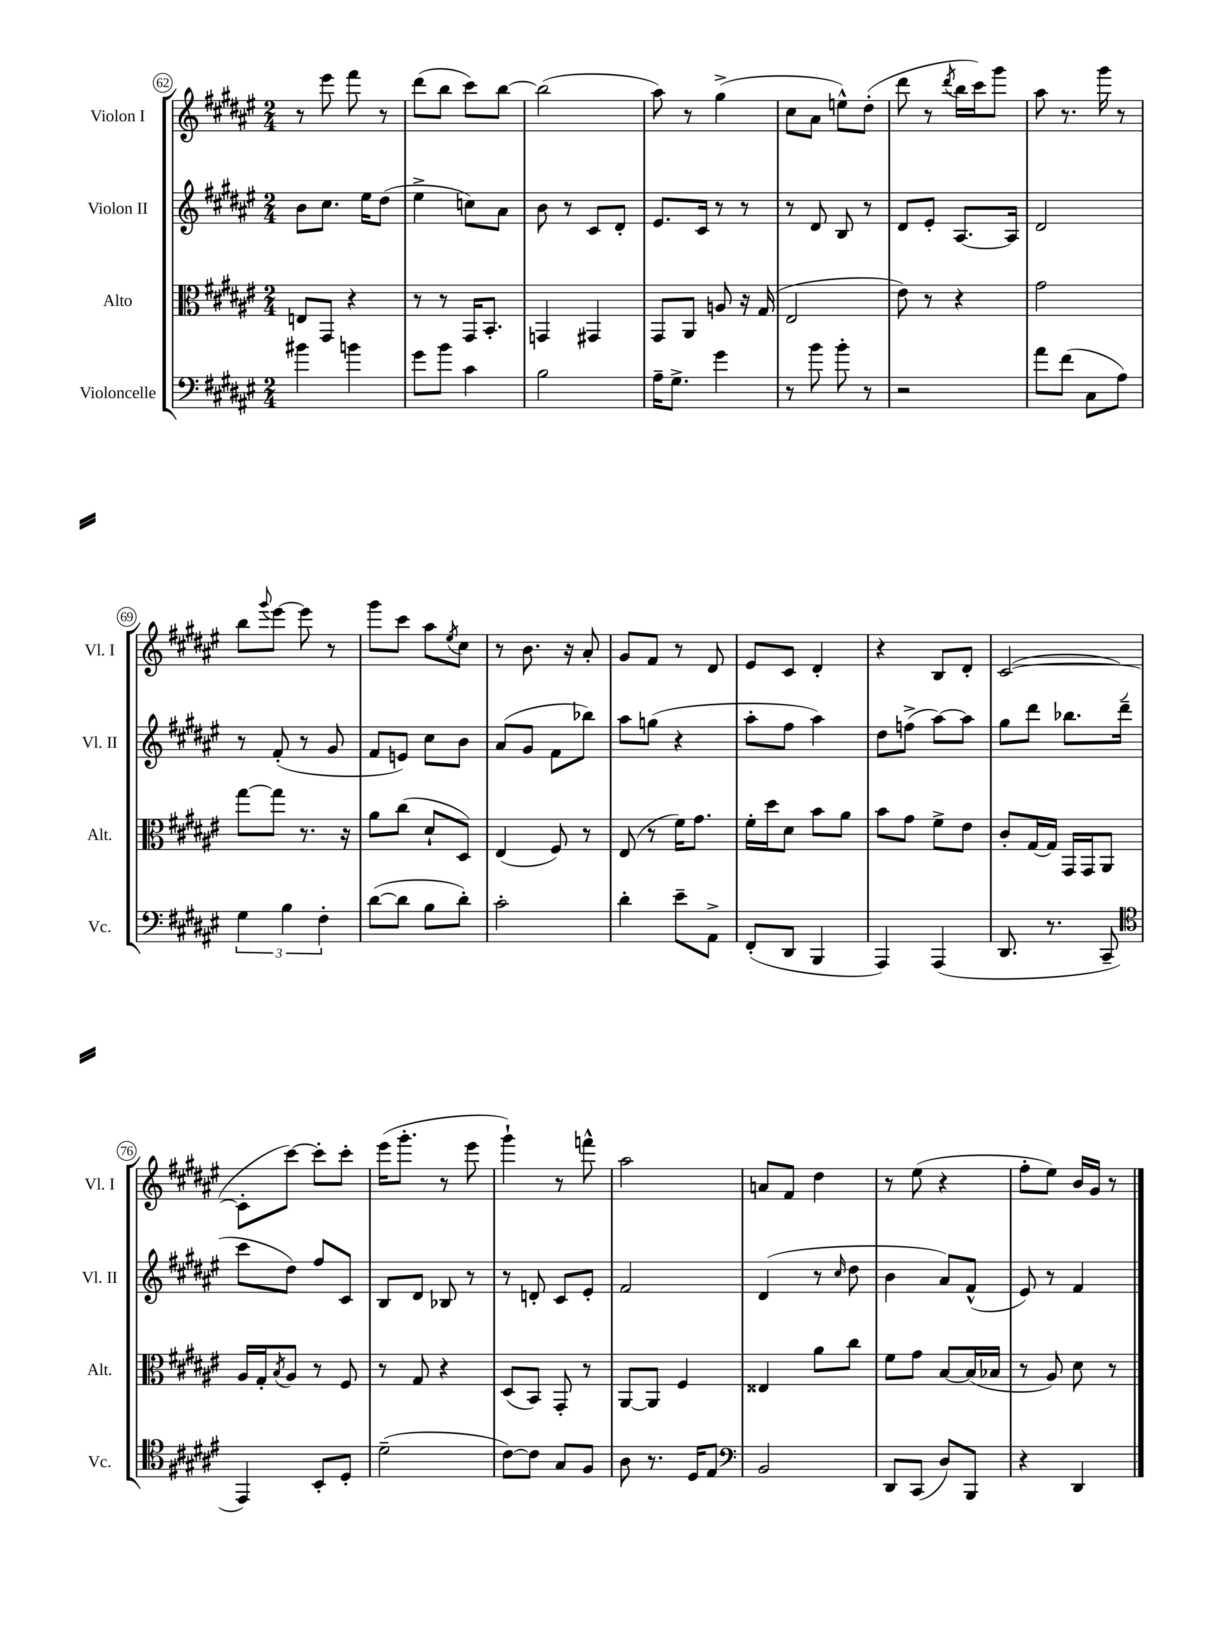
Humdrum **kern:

**kern	**kern	**kern	**kern
*part4	*part3	*part2	*part1
*staff4	*staff3	*staff2	*staff1
*I"Violoncelle	*I"Alto	*I"Violon II	*I"Violon I
*I'Vc.	*I'Alt.	*I'Vl. II	*I'Vl. I
*clefF4	*clefC3	*clefG2	*clefG2
*k[f#c#g#d#a#e#]	*k[f#c#g#d#a#e#]	*k[f#c#g#d#a#e#]	*k[f#c#g#d#a#e#]
*M2/4	*M2/4	*M2/4	*M2/4
=62	=62	=62	=62
4b#X\	8En/L	8b\L	8r
.	8GG#/J	8.cc#\J	8eee#\
4bn\	4r	.	8fff#\
.	.	16ee#\KL	.
.	.	(8dd#\J	8r
=63	=63	=63	=63
8g#\L	8r	4ee#^\	(8ddd#\L
8b\J	8r	.	8bb\J
4c#\	16GG#/KL	8ccn\L)	8ccc#\L)
.	8.BB'/J	.	.
.	.	8a#\J	[8bb\J
=64	=64	=64	=64
2B\	4GGn/	8b\	(2bb\]
.	.	8r	.
.	4GG#X/	8c#/L	.
.	.	8d#'/J	.
=65	=65	=65	=65
16A#~\KL	8GG#/L	8.e#/L	8aa#\)
8.G#^\J	.	.	.
.	8AA#/J	.	8r
.	.	16c#/Jk	.
4g#\	8An/	8r	(4gg#^\
.	16r	8r	.
.	(16G#/	.	.
=66	=66	=66	=66
8r	2E#/	8r	8cc#\L
8b\	.	8d#/	8a#\J
8b'\	.	8B/	8een^^\L)
8r	.	8r	(8dd#'\J
=67	=67	=67	=67
2r	8e#\)	8d#/L	8ddd#\
.	8r	8e#'/J	8r
.	.	.	8qddd#/
.	4r	[8.A#/L	16bb\LL
.	.	.	16ccc#\J)
.	.	.	8ggg#\J
.	.	16A#/Jk]	.
=68	=68	=68	=68
8a#\L	2g#\	2d#/	8aa#\
(8f#\J	.	.	8.r
8C#\L	.	.	.
.	.	.	16ggg#\
8A#\J)	.	.	8r
!!LO:LB:g=z
=69	=69	=69	=69
6G#\	[8gg#\L	8r	8bb\L
.	.	.	8qqggg#/
.	8gg#\J]	(8f#'/	[8eee#\J
6B\	.	.	.
.	8.r	8r	8eee#\]
6F#'\	.	.	.
.	.	8g#/	8r
.	16r	.	.
=70	=70	=70	=70
([8d#\L	8a#\L	8f#/L	8ggg#\L
8d#\J]	(8cc#\J	8en/J)	8ccc#\J
8B\L	8d#`/L	8cc#\L	8aa#\L
.	.	.	8qee#/
8d#'\J)	8D#/J)	8b\J	8cc#\J
=71	=71	=71	=71
2c#'\	(4E#/	(8a#/L	8r
.	.	8g#/J	8.b\
.	8F#/)	8f#\L	.
.	.	.	16r
.	8r	8bb-X\J)	8a#'/
=72	=72	=72	=72
4d#'\	(8E#/	8aa#\L	8g#/L
.	8r	(8ggn\J	8f#/J
8e#~\L	16f#\KL)	4r	8r
.	8.g#\J	.	.
8AA#^\J	.	.	8d#/
=73	=73	=73	=73
(8FF#'/L	16f#'\LL	8aa#'\L	8e#/L
.	16dd#\J	.	.
8DD#/J	8d#\J	8ff#\J	8c#/J
4BBB/	8b\L	4aa#\)	4d#'/
.	8a#\J	.	.
=74	=74	=74	=74
4AAA#/)	8b\L	8dd#\L	4r
.	8g#\J	(8ffn^\J	.
(4AAA#/	8f#^\L	[8aa#\L)	8B/L
.	8e#\J	8aa#\J]	8d#'/J
=75	=75	=75	=75
8.DD#/	8c#'/L	8gg#\L	([2c#/
.	[16G#/L	8ddd#\J	.
8.r	16G#/JJ]	.	.
.	16GG#/LL	8.bb-X\L	.
.	16GG#/J	.	.
8CC#~/	8AA#/J	.	.
.	.	(16ddd#~\Jk	.
!!LO:LB:g=z
=76	=76	=76	=76
*clefC4	*	*	*
4EE#/)	16A#/LL	8ccc#\L	8c#'\L]
.	16G#'/J	.	.
.	8qB/	.	.
.	8A#/J	8dd#\J)	[8ccc#\J)
8BB'/L	8r	8ff#/L	8ccc#'\L]
8D#'/J	8F#/	8c#/J	8ccc#'\J
=77	=77	=77	=77
(2d#~\	8r	8B/L	(16eee#\KL
.	.	.	8.ggg#'\J
.	8G#/	8d#/J	.
.	4r	8B-X/	8r
.	.	8r	8eee#\
=78	=78	=78	=78
[8c#\L)	(8D#/L	8r	4ggg#`\)
8c#\J]	8BB/J)	8dn'/	.
8G#/L	8GG#'/	8c#/L	8r
8F#/J	8r	8e#'/J	8fffn^^\
=79	=79	=79	=79
8A#\	[8AA#/L	2f#/	2aa#\
8.r	8AA#/J]	.	.
.	4F#/	.	.
16D#/KL	.	.	.
8E#/J	.	.	.
=80	=80	=80	=80
*clefF4	*	*	*
2BB/	4E##X/	(4d#/	8an/L
.	.	.	8f#/J
.	8a#\L	8r	4dd#\
.	.	16qqcc#/	.
.	8cc#\J	8dd#\	.
=81	=81	=81	=81
8DD#/L	8f#\L	4b\	8r
(8CC#/J	8g#\J	.	(8ee#\
8D#/L)	[8B/L	8a#/L)	4r
8BBB/J	(16B/L]	(8f#^^/J	.
.	16B-X/JJ	.	.
=82	=82	=82	=82
4r	8r	8e#/)	8ff#'\L
.	8A#/)	8r	8ee#\J)
4DD#/	8d#\	4f#/	16b/LL
.	.	.	16g#/JJ
.	8r	.	8r
==	==	==	==
*-	*-	*-	*-
